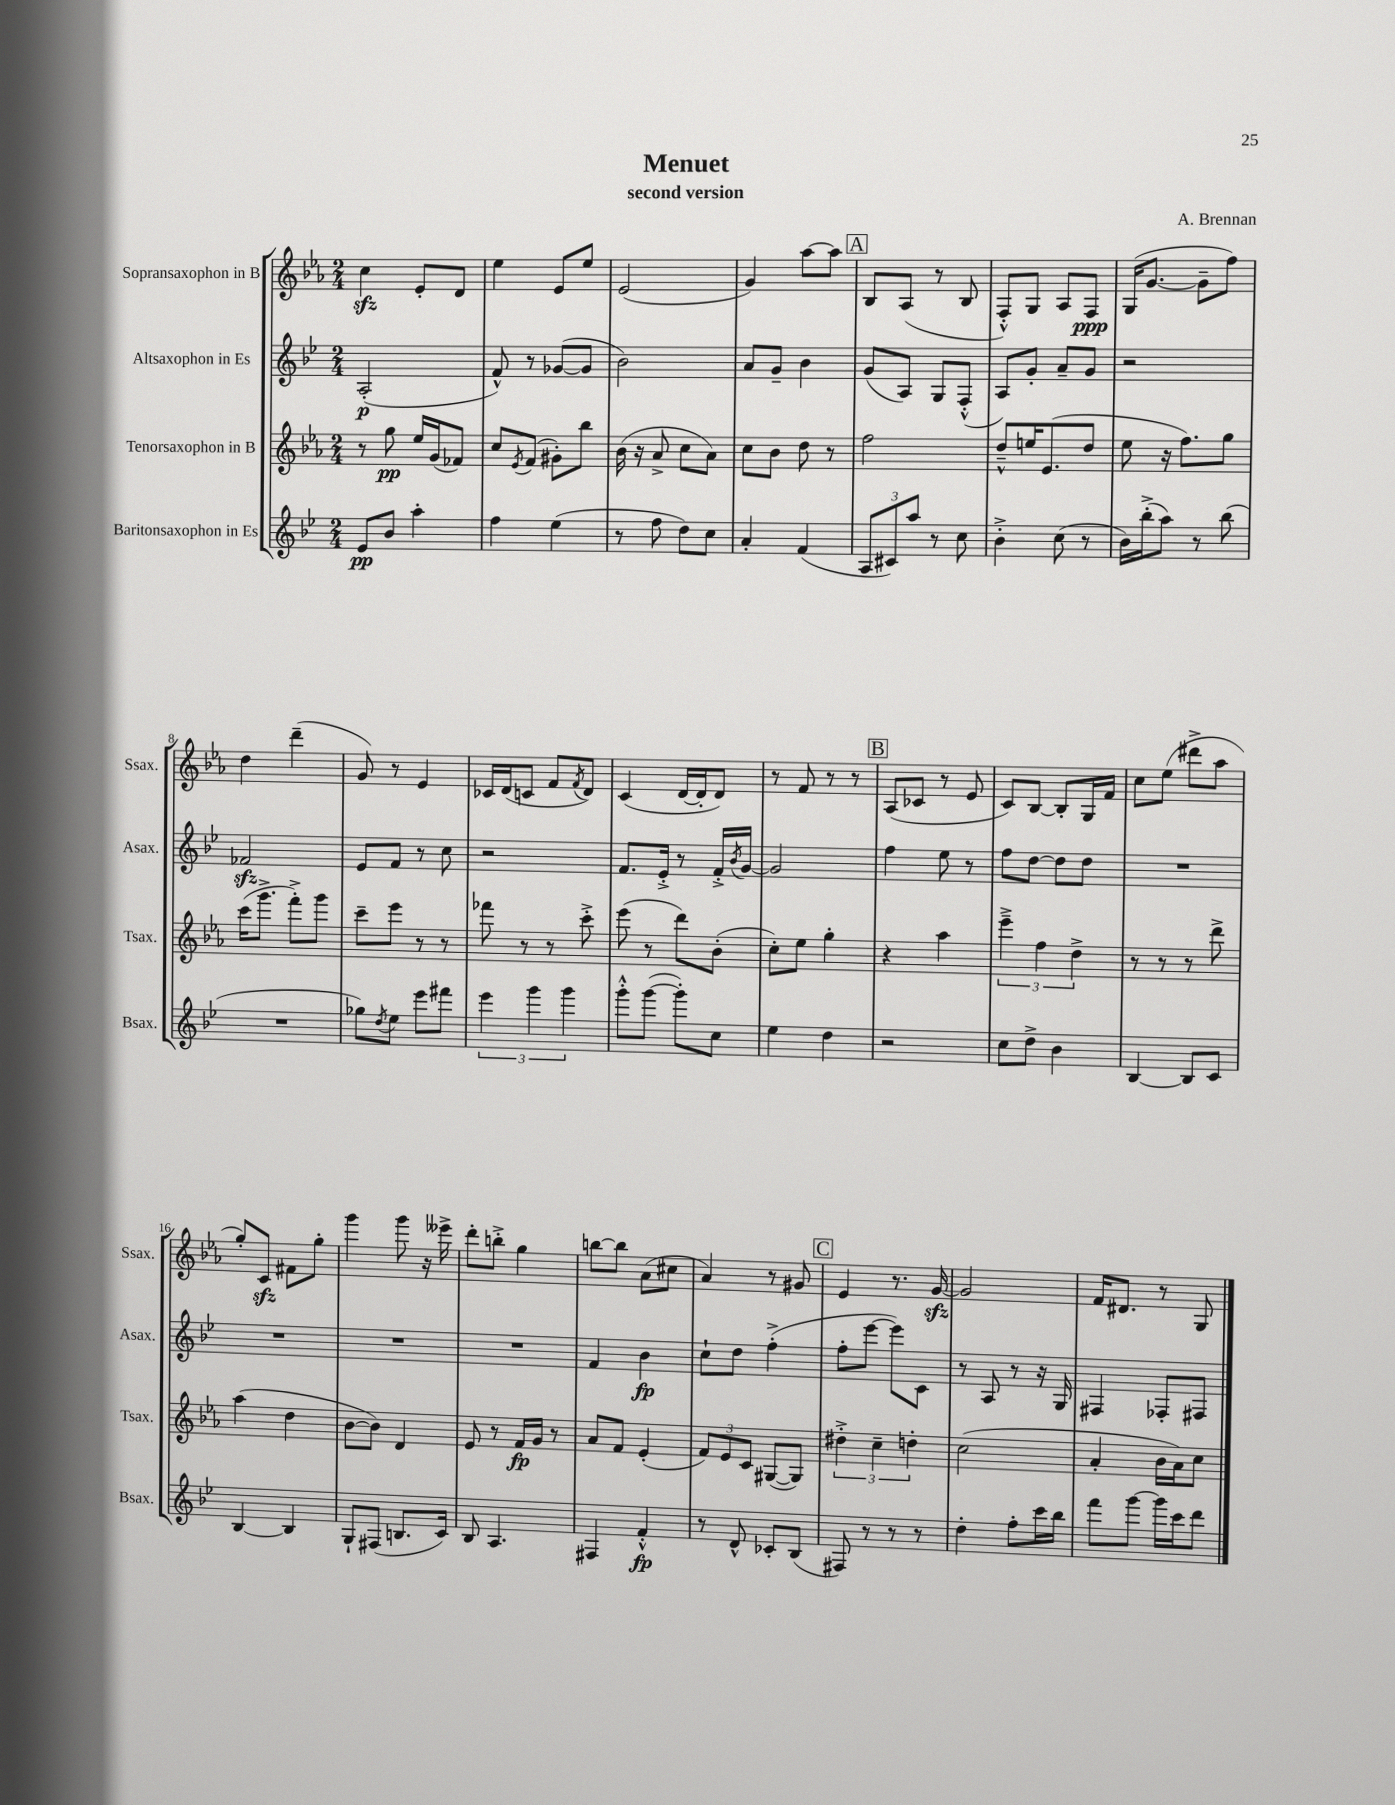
\header { title = "Menuet" composer = "A. Brennan" subtitle = "second version" }
<<
\new StaffGroup <<
\new Staff = "s0" \with { instrumentName = "Sopransaxophon in B" shortInstrumentName = "Ssax." } {
    \clef treble \key ees \major \numericTimeSignature \time 2/4
    c''4\sfz ees'8-. d'8 |
    ees''4 ees'8 ees''8 |
    ees'2( |
    g'4) aes''8~ aes''8 |
    \mark \markup { \box "A" } bes8 aes8( r8 bes8 |
    f8-.-^) g8 aes8 f8\ppp |
    g16( g'8.~ g'8-- f''8) |
    d''4 d'''4--( |
    g'8) r8 ees'4 |
    ces'16 d'16( c'8 f'8 \acciaccatura { f'8 } d'8) |
    c'4( d'16~ d'16-. d'8) |
    r8 f'8 r8 r8 |
    \mark \markup { \box "B" } aes8( ces'8 r8 ees'8 |
    c'8) bes8~ bes8-. g16 f'16 |
    c''8 ees''8( dis'''8-> aes''8 |
    g''8-.) c'8\sfz fis'8 g''8-. |
    g'''4 g'''8 r16 eeses'''16-> |
    d'''8-. b''8-.-> g''4 |
    b''8~ b''8 aes'8( cis''8 |
    aes'4) r8 gis'8 |
    \mark \markup { \box "C" } ees'4 r8. g'16~\sfz |
    g'2 |
    f'16 dis'8. r8 g8 \bar "|." |
}
\new Staff = "s1" \with { instrumentName = "Altsaxophon in Es" shortInstrumentName = "Asax." } {
    \clef treble \key bes \major \numericTimeSignature \time 2/4
    a2-.\p( |
    f'8-^) r8 ges'8~( ges'8 |
    bes'2) |
    a'8 g'8-- bes'4 |
    \mark \markup { \box "A" } g'8( a8) g8 f8-.-^( |
    a8) g'8-. a'8-- g'8 |
    r2 |
    fes'2\sfz |
    ees'8 f'8 r8 c''8 |
    r2 |
    f'8. ees'16-.-> r8 f'16-.-> \acciaccatura { bes'8 } g'16~ |
    g'2 |
    \mark \markup { \box "B" } f''4 ees''8 r8 |
    f''8 d''8~ d''8 d''8 |
    R2 |
    R2 |
    R2 |
    R2 |
    f'4 bes'4\fp |
    c''8-! d''8 f''4-.->( |
    \mark \markup { \box "C" } f''8-. ees'''8~ ees'''8) c'8 |
    r8 a8 r8 r16 g16 |
    fis4 fes8-. fis8 \bar "|." |
}
\new Staff = "s2" \with { instrumentName = "Tenorsaxophon in B" shortInstrumentName = "Tsax." } {
    \clef treble \key ees \major \numericTimeSignature \time 2/4
    r8 g''8\pp ees''16 g'16( fes'8) |
    c''8 \acciaccatura { ees'8 } f'8( gis'8-.) bes''8 |
    bes'16( r16 aes'8-> c''8 aes'8) |
    c''8 bes'8 d''8 r8 |
    \mark \markup { \box "A" } f''2 |
    d''8---^ e''16 ees'8.( d''8 |
    ees''8 r16 f''8.) g''8 |
    c'''16( g'''8.-> f'''8-.->) g'''8 |
    c'''8-- ees'''8 r8 r8 |
    fes'''8 r8 r8 c'''8-.-> |
    ees'''8( r8 d'''8) bes'8-.( |
    c''8-.) ees''8 g''4-. |
    \mark \markup { \box "B" } r4 aes''4 |
    \tuplet 3/2 { ees'''4---> f''4 d''4-> } |
    r8 r8 r8 d'''8-> |
    aes''4( d''4 |
    bes'8~ bes'8) d'4 |
    ees'8 r8 f'16\fp g'16 r8 |
    aes'8 f'8 ees'4-.( |
    \tuplet 3/2 { f'8) ees'8 c'8 } gis8~( gis8) |
    \mark \markup { \box "C" } \tuplet 3/2 { dis''4-.-> c''4-- d''4-. } |
    c''2( |
    aes'4-. bes'16 aes'16) c''8 \bar "|." |
}
\new Staff = "s3" \with { instrumentName = "Baritonsaxophon in Es" shortInstrumentName = "Bsax." } {
    \clef treble \key bes \major \numericTimeSignature \time 2/4
    ees'8\pp bes'8 a''4-. |
    f''4 ees''4( |
    r8 f''8 d''8) c''8 |
    a'4-. f'4( |
    \mark \markup { \box "A" } \tuplet 3/2 { a8 cis'8) a''8 } r8 c''8 |
    bes'4-.-> c''8( r8 |
    bes'16) bes''16-.->( a''8) r8 bes''8( |
    R2 |
    ges''8) \acciaccatura { d''8 } ees''8 ees'''8 fis'''8 |
    \tuplet 3/2 { ees'''4 g'''4 g'''4 } |
    g'''8-.-^ g'''8~( g'''8-.) c''8 |
    ees''4 d''4 |
    \mark \markup { \box "B" } r2 |
    c''8 d''8-> bes'4 |
    bes4~ bes8 c'8 |
    bes4~ bes4 |
    g8-! fis8( b8. c'16) |
    bes8 a4. |
    fis4 f'4-.-^\fp |
    r8 d'8-^ ces'8-. bes8( |
    \mark \markup { \box "C" } fis8) r8 r8 r8 |
    d''4-. f''8-. c'''16 bes''16 |
    f'''8 g'''8~ g'''16 c'''16 d'''8 \bar "|." |
}
>>
>>
